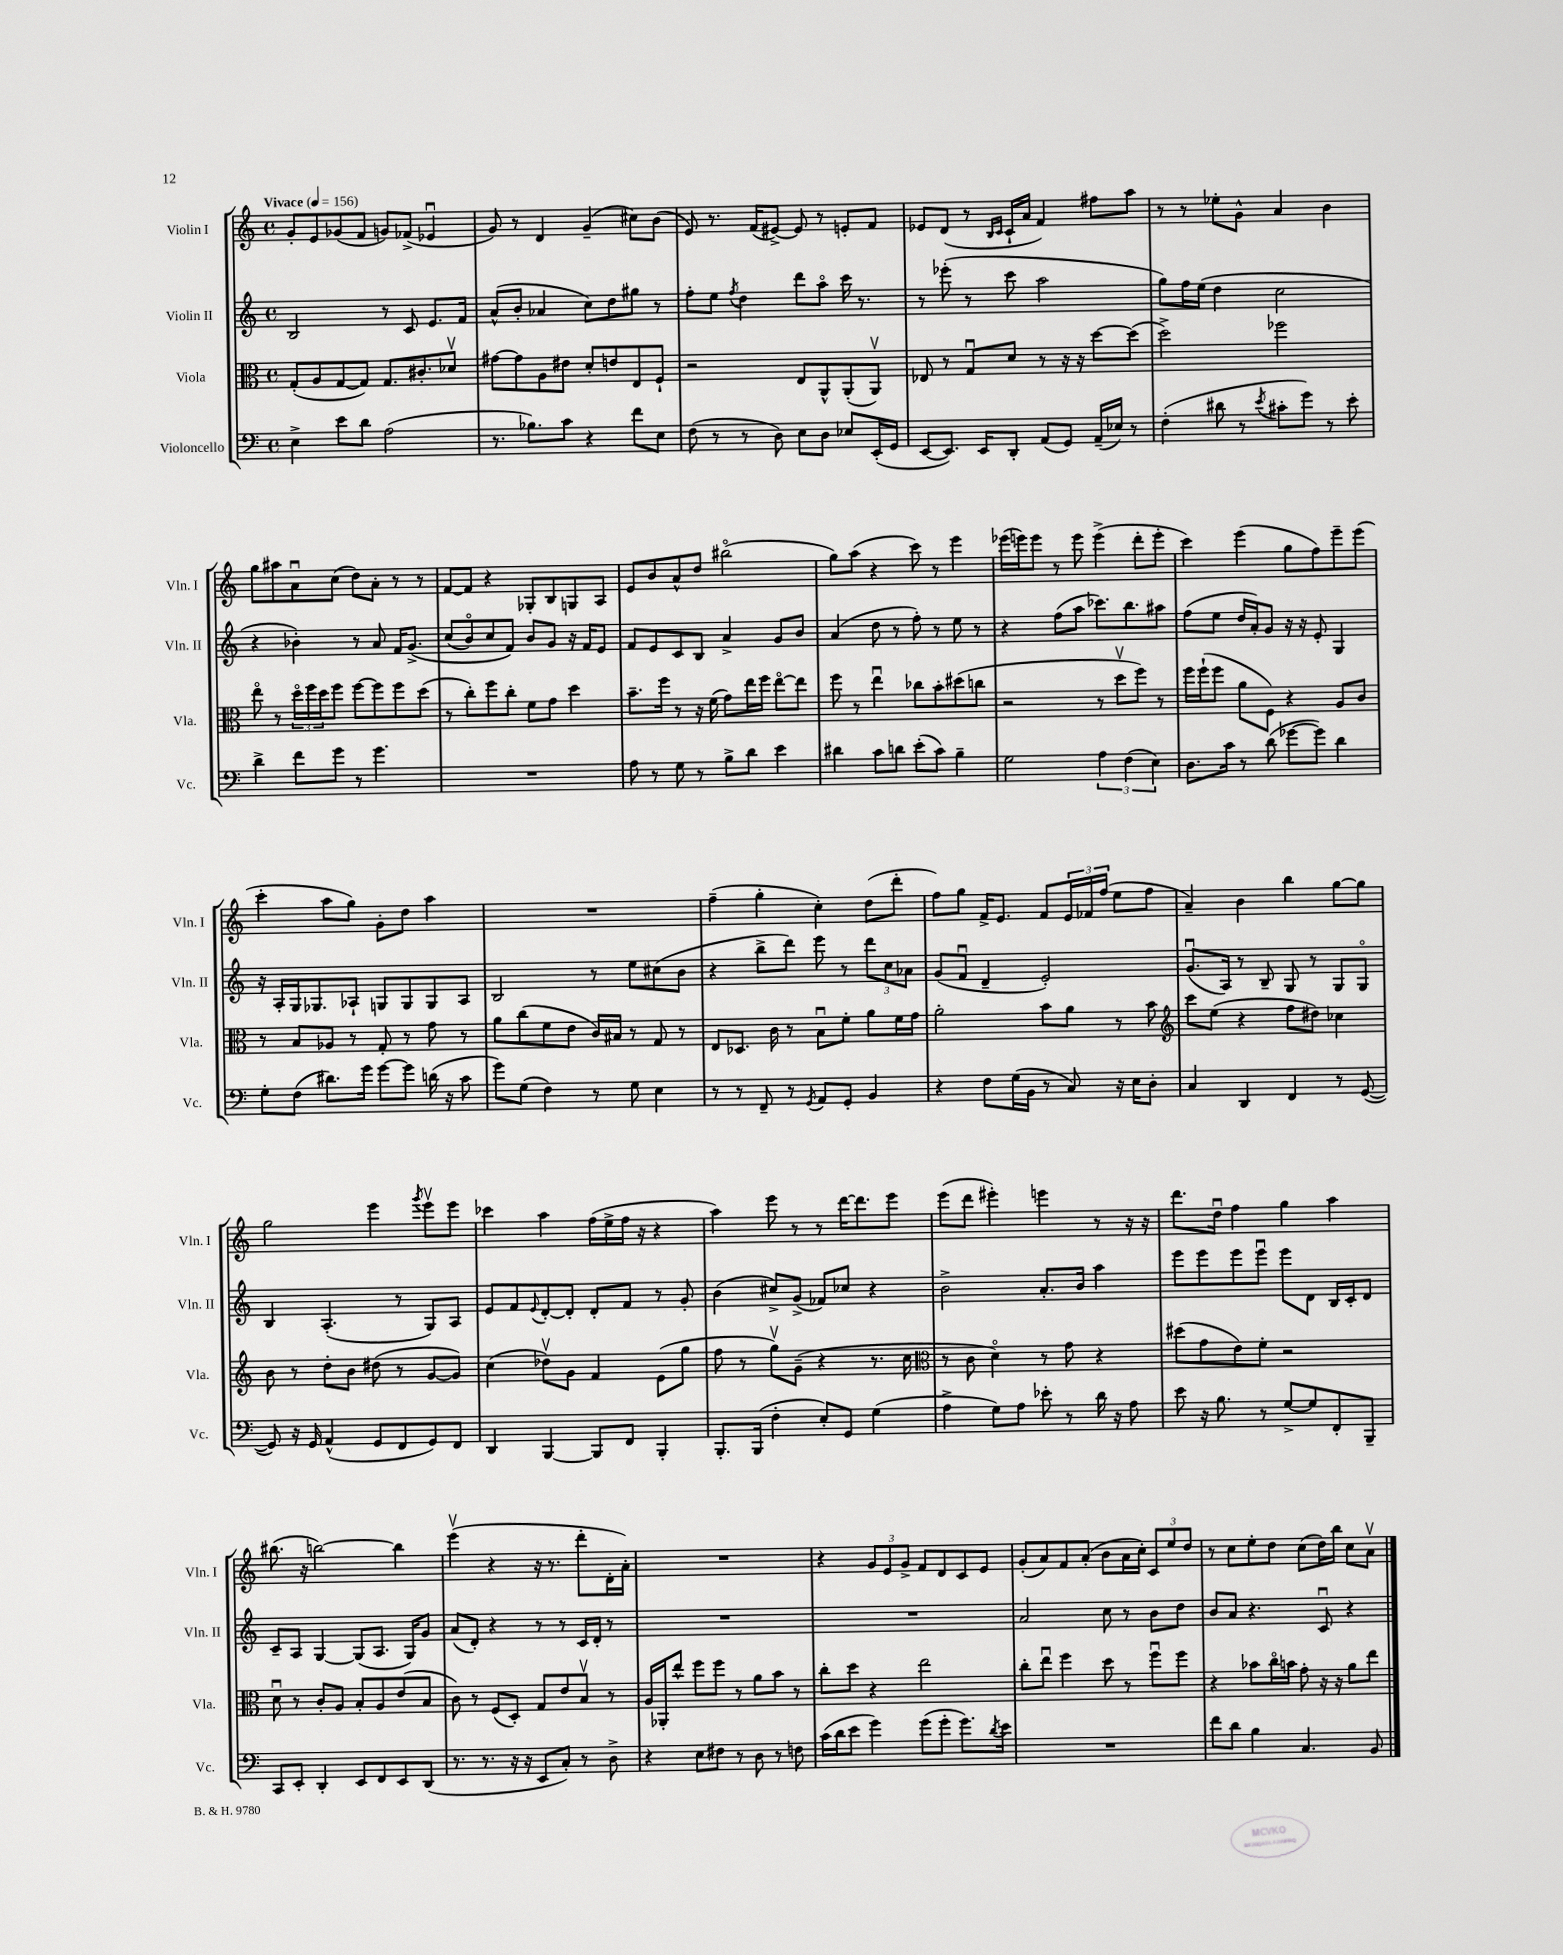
<<
\new StaffGroup <<
\new Staff = "s0" \with { instrumentName = "Violin I" shortInstrumentName = "Vln. I" } {
    \clef treble \key c \major \defaultTimeSignature \time 4/4 \tempo "Vivace" 4 = 156
    g'8-. e'8 ges'8( f'8 g'8) fes'8->( ees'4\downbow |
    g'8) r8 d'4 g'4--( cis''8) b'8( |
    e'8) r8. f'16( eis'8~->) eis'8 r8 e'8-. f'8 |
    ees'8 d'8( r8 \grace { b16 c'16 } c'16-! a'16 f'4) fis''8 a''8 |
    r8 r8 ees''8-. g'8-^ a'4 b'4 |
    g''8 ais''8 a'8\downbow c''8( d''8) a'8-. r8 r8 |
    f'8~ f'8 r4 ges8-. b8 g8 a8 |
    e'8 b'8 a'8-^ d''8 bis''2\flageolet( |
    g''8) a''8( r4 c'''8) r8 e'''4 |
    ees'''16( e'''16) e'''8 r8 e'''8 e'''4->( d'''8-. e'''8-. |
    c'''4) e'''4( g''8 f''8) e'''8-- e'''8( |
    c'''4-. a''8 g''8) g'8-. d''8 a''4 |
    R1 |
    f''4--( g''4-. c''4-.) d''8( d'''8-. |
    f''8) g''8 f'16-> e'8. f'8 \tuplet 3/2 { e'16 fes'16 f''16( } e''8 f''8 |
    a'4--) b'4 b''4 g''8~ g''8 |
    g''2 e'''4 \acciaccatura { g'''8 } e'''8\upbow e'''8 |
    ces'''4 a''4 f''16( e''16-> f''16 r16 r4 |
    a''4) e'''8 r8 r8 d'''16~ d'''8. e'''8 |
    e'''8( d'''8 eis'''4-.) e'''4 r8 r16 r16 |
    d'''8. d''16\downbow f''4 g''4 a''4 |
    bis''8.( r16 b''2~) b''4 |
    e'''4\upbow( r4 r16 r8. d'''8-. d'16-. a'16-.) |
    R1 |
    r4 \tuplet 3/2 { g'8 e'8 g'8-> } f'8 d'8 c'8 e'8 |
    g'8-.( a'8) f'8 a'8-.( b'8 a'16 c''16-.) \tuplet 3/2 { c'8 e''8 d''8 } |
    r8 c''8 e''8-. d''8 c''8( d''16) b''16 c''8 a'8\upbow \bar "|." |
}
\new Staff = "s1" \with { instrumentName = "Violin II" shortInstrumentName = "Vln. II" } {
    \clef treble \key c \major \defaultTimeSignature \time 4/4
    b2 r8 c'8 e'8. f'16 |
    a'8-^( b'8-. aes'4 c''8) d''8 gis''8 r8 |
    f''8-. e''8 \acciaccatura { f''8 } d''4 d'''8 a''8\flageolet c'''16 r8. |
    r8 ees'''8-.( r8 c'''8 a''2 |
    g''8) f''16 e''16( d''4 c''2 |
    r4 bes'4-.) r8 a'8 f'16 g'8.->\( |
    c''8( b'8\flageolet) c''8 f'8\) b'8 g'8 r16 f'16 e'8 |
    f'8 e'8 c'8 b8 a'4-> g'8 b'8 |
    a'4( d''8 r8 f''8-.) r8 e''8 r8 |
    r4 f''8( a''8 ces'''8.) b''8. ais''8 |
    f''8( e''8 d''16 a'16-.) g'8 r16 r16 e'8-. g4 |
    r16 a16-. g16 ges8. aes8-! g8 g8 g8 aes8 |
    b2 r8 e''8 cis''8( b'8 |
    r4 b''8-> d'''8) e'''8 r8 \tuplet 3/2 { d'''8 c''8 aes'8 } |
    g'8( f'8\downbow d'4-- e'2-.) |
    g'8.\downbow( a16) r8 b8-- g8 r8 g8 g8\flageolet |
    b4 a4.-.( r8 g8) a8 |
    e'8 f'8 \appoggiatura { e'8 } d'8~-. d'8-. d'8-. f'8 r8 g'8-. |
    b'4( cis''8->) g'8->( fes'8) ces''8 r4 |
    b'2-> a'8.-. b'16 a''4 |
    e'''8 e'''8 e'''8 e'''8\downbow e'''8 d'8 b16 c'16-. d'8 |
    c'8-- a8 g4~ g8( a8. g16) g'8 |
    a'8( d'8-.) r4 r8 r8 c'16 d'16-. r8 |
    R1 |
    R1 |
    a'2 c''8 r8 b'8 d''8 |
    b'8 a'8 r4. c'8\downbow r4 \bar "|." |
}
\new Staff = "s2" \with { instrumentName = "Viola" shortInstrumentName = "Vla." } {
    \clef alto \key c \major \defaultTimeSignature \time 4/4
    g8-.( a8 g8~ g8) g8. cis'8.-. des'8\upbow |
    gis'8~ gis'8 a8 eis'8 d'8-. e'8 e8 f8-! |
    r2 e8 a,8-^ a,8-.( a,8\upbow) |
    ees8 r8 g8\downbow d'8 r8 r16 r16 d''8~ d''8( |
    d''2->) fes''2 |
    e''8\flageolet r8 \tuplet 3/2 { d''16\flageolet f''16 d''16 } f''8 f''8~ f''8 f''8 d''8( |
    r8 c''8-.) f''8 c''8-. f'8 g'8 d''4 |
    b'8.-- f''16 r8 r16 f'16( g'8) e''16 f''16 e''8~\flageolet e''8 |
    f''8 r8 e''4\downbow ces''8 b'8-. dis''8( c''8 |
    r2 r8 d''8\upbow f''8) r8 |
    f''16 f''16-!( f''8 a'8 f8) r4 a8 c'8 |
    r8 b8 aes8 r8 g8-. r8 g'8 r8 |
    a'8 c''8( f'8 e'8 c'16) bis16 r8 g8 r8 |
    e8 des8. c'16 r8 b8\downbow f'8-. a'8 f'16 g'16 |
    a'2-. b'8 a'8 r8 b'8 |
    \clef treble c'''8 e''8( r4 f''8 dis''8) ces''4 |
    b'8 r8 d''8-. b'8 dis''8( r8 g'8~ g'8) |
    c''4( des''8\upbow) g'8 f'4 e'8( g''8 |
    f''8 r8 g''8\upbow) g'8--( r4 r8. c''16 |
    \clef alto r8 c'8 d'4\flageolet) r8 g'8 r4 |
    dis''8( g'8 e'8) f'8-. r2 |
    d'8\downbow r8 c'8-. a8 b8-. a8 e'8( b8 |
    c'8) r8 f8( d8-.) g8 e'8 b8\upbow r8 |
    a16 aes,16-. e''8-^ f''8 f''8 r8 a'8 b'8 r8 |
    c''8-. d''8 r4 e''2 |
    c''8-. e''8\downbow f''4 d''8 r8 f''8\downbow f''8 |
    r4 bes'8 c''16\flageolet b'16 g'8-. r16 r16 a'8 e''8 \bar "|." |
}
\new Staff = "s3" \with { instrumentName = "Violoncello" shortInstrumentName = "Vc." } {
    \clef bass \key c \major \defaultTimeSignature \time 4/4
    e4-> e'8 d'8 a2( |
    r8. bes8.) c'8 r4 f'8 e8 |
    f8( r8 r8 d8) e8 d8 ees8 e,16-.( g,16 |
    e,8~ e,8.) e,16 d,8-. a,8( g,8) a,16--( ees16) r8 |
    f4-.( dis'8 r8 \acciaccatura { e'8 } cis'8-. g'8) r8 e'8-. |
    d'4-> f'8 g'8 r8 g'4. |
    R1 |
    a8 r8 g8 r8 b8-> d'8 e'4 |
    dis'4 c'8 d'8 e'8-.( c'8) b4-- |
    g2 \tuplet 3/2 { a4 f4( e4) } |
    d8. c'16 r8 d'8( ges'8~ ges'8) d'4 |
    g8-. f8( dis'8.) g'16 g'8~ g'8 d'16( r16 c'8 |
    g'8) g8( f4) r8 g8 e4 |
    r8 r8 f,8-- r8 \acciaccatura { g,8 } a,8 g,8-. b,4 |
    r4 f8 g16( b,16 r8 c8) r16 e16 d8-. |
    c4 d,4 f,4 r8 g,8~( |
    g,8) r16 g,16 a,4-^( g,8 f,8 g,8) f,8 |
    d,4 b,,4~ b,,8 f,8 b,,4-. |
    b,,8.-. b,,16( f4-. e8-.) g,8 g4( |
    a4-> g8) a8 ees'8-. r8 d'16 r16 a8 |
    e'8 r16 b8. r8 g8~-> g8 f,8-. b,,8-- |
    c,8 e,8-. d,4-. e,8 f,8 e,8 d,8( |
    r8. r8. r16 r16 e,8 c8-.) r8 d8-> |
    r4 e8 fis8 r8 d8 r8 f8 |
    c'16( d'16 e'8 g'4) g'8( g'8-. g'8.) \acciaccatura { d'8 } e'16 |
    R1 |
    f'8 d'8 b4 c4. b,8 \bar "|." |
}
>>
>>
\layout { \context { \Score \remove "Bar_number_engraver" } }
